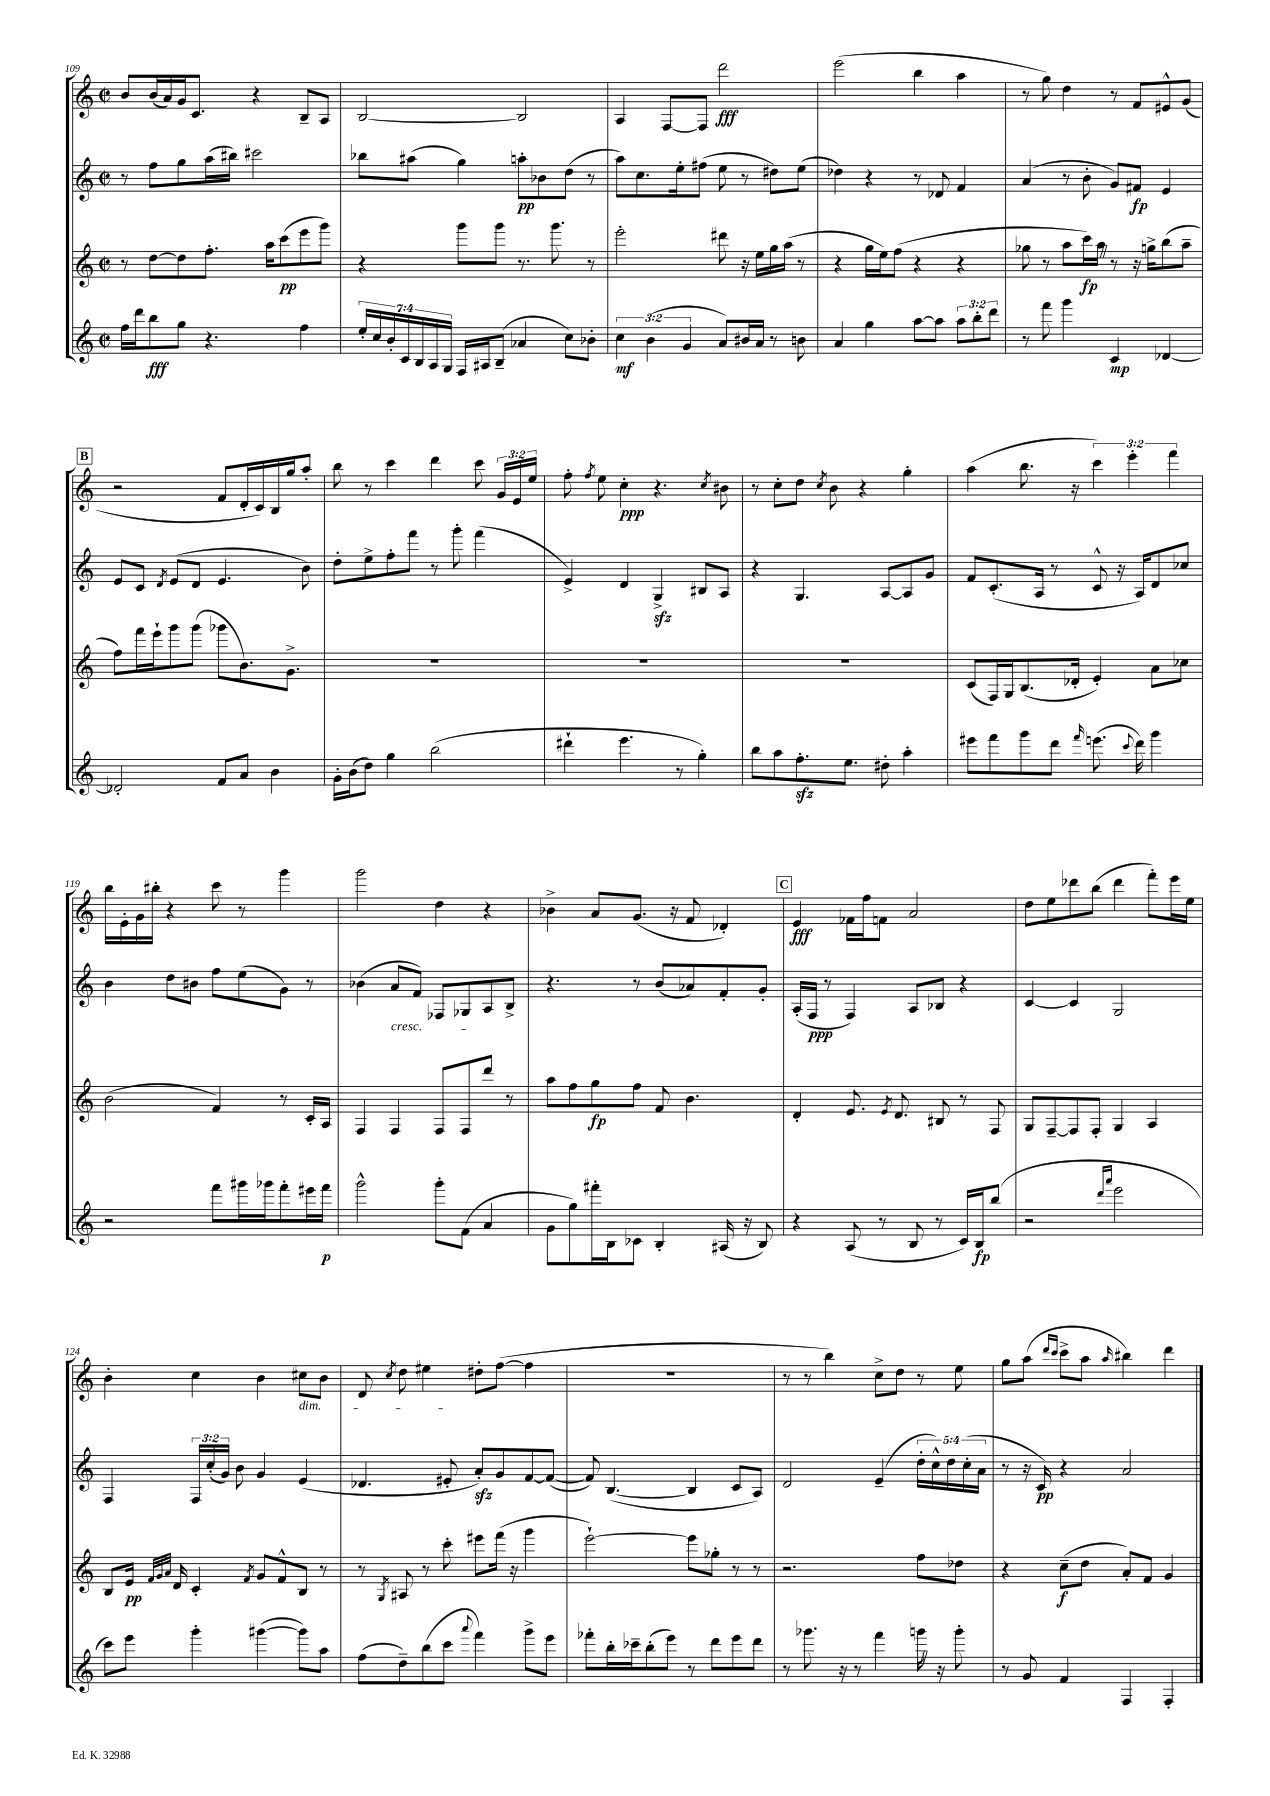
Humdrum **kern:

**kern	**kern	**kern	**kern
*staff4	*staff3	*staff2	*staff1
*clefG2	*clefG2	*clefG2	*clefG2
*k[]	*k[]	*k[]	*k[]
*M2/2	*M2/2	*M2/2	*M2/2
*met(c|)	*met(c|)	*met(c|)	*met(c|)
16ff	8r	8r	8b
16ddd	.	.	.
8bb	[8dd	8ff	(16b
.	.	.	16a)
8gg	8dd]	8gg	16g
.	.	.	8.c
4.r	8.ff'	(16aa	.
.	.	16bb#)	.
.	.	2ccc#	4r
.	16aa	.	.
.	(8ccc	.	.
4ff	8eee	.	8B~
.	8ggg)	.	8A
=	=	=	=
28ee'	4r	8bb-	[2B
28cc	.	.	.
28b'	.	.	.
28c	.	.	.
.	.	(8aa#	.
28B	.	.	.
28A	.	.	.
28G	.	.	.
16F	8ggg	4gg)	.
16A#	.	.	.
(8B~	8ggg	.	.
4a-	8.r	8aa'	2B]
.	.	8b-	.
.	8.ggg	.	.
8cc)	.	(8dd	.
8b-'	8r	8r	.
=	=	=	=
6cc	2eee'	8aa)	4A
.	.	8.cc	.
(6b	.	.	.
.	.	.	[8F
.	.	16ee'	.
6g	.	.	.
.	.	(8ff#	8F]
8a)	8ddd#	8ee	2ddd
16b#	16r	8r	.
16a	16ee	.	.
8r	16gg	8dd#)	.
.	(16aa	.	.
8b	8r	(8ee	.
=	=	=	=
4a	4r	4dd-)	(2eee
4gg	16gg	4r	.
.	16ee)	.	.
.	(8ff	.	.
[8aa	4r	8r	4bb
8aa]	.	8d-	.
12aa	4r	4f	4aa
12bb'	.	.	.
12ddd	.	.	.
=	=	=	=
8r	8gg-	(4a	8r
8fff	8r	.	8gg)
4ggg	8aa	8r	4dd
.	16ccc)	8b'	.
.	16aa	.	.
4c	8r	8g)	8r
.	16r	8f#	8f
.	16gg^	.	.
[4d-	(8bb	4e	8e#^^
.	8aa~	.	(8g
=	=	=	=
2d-']	8ff)	8e	2r
.	16fff	8c	.
.	16eee`	.	.
.	.	8qd	.
.	8ggg	(8e	.
.	(8ggg	8d	.
8f	8ggg-	4.e	8f
8a	8.b)	.	16d'
.	.	.	16c)
4b	.	.	16B
.	8.g^	.	16gg
.	.	8b)	8aa'
=	=	=	=
16g'	1r	8dd'	8bb
(16b	.	.	.
8dd)	.	8ee^	8r
4gg	.	8ff'	4ccc
.	.	8fff	.
(2bb	.	8r	4ddd
.	.	8ggg'	.
.	.	(4fff	8ccc
.	.	.	24g
.	.	.	24e
.	.	.	24ee
=	=	=	=
4ddd#`	1r	4e^)	8ff'
.	.	.	8qff
.	.	.	8ee
4.eee	.	4d	4cc'
.	.	4G^	4.r
8r	.	.	.
4gg')	.	8B#	.
.	.	.	8qcc
.	.	8A	8b#
=	=	=	=
8bb	1r	4r	8r
8aa	.	.	8cc'
8.ff'	.	4.G	8dd
.	.	.	8qcc
.	.	.	8b
8.ee	.	.	.
.	.	.	4r
8dd#'	.	[8A	.
4aa'	.	8A]	4gg'
.	.	8g	.
=	=	=	=
8eee#	(8c	8f	(4aa
8fff	16F)	(8.c'	.
.	16G	.	.
8ggg	(8.B	.	8.bb
.	.	16A	.
8ddd	.	8r	.
.	16d-'	.	16r
16qqfff	.	.	.
(8.eee	4e')	8c^^	6ccc)
.	.	16r	.
.	.	.	6eee'
8qqccc	.	.	.
16ddd)	.	16A)	.
4ggg	8a	8d	.
.	.	.	6fff
.	8cc-	8cc-	.
=	=	=	=
2r	(2b	4b	16bb
.	.	.	16e'
.	.	.	16g
.	.	.	16bb#'
.	.	8dd	4r
.	.	8b#	.
8fff	4f)	8ff	8ccc
16ggg#	.	(8ee	8r
16ggg-	.	.	.
8fff'	8r	8g)	4ggg
16eee#	16c'	8r	.
16fff	16A	.	.
=	=	=	=
2ggg^^	4F	(4b-	2ggg
.	4F	8a	.
.	.	8f)	.
8ggg'	8F	8F-	4dd
(8f	8F	8G-	.
4a	8ddd	8A	4r
.	8r	8B^	.
=	=	=	=
8g	8aa	4.r	4b-^
8gg)	8ff	.	.
16fff#'	8gg	.	8a
16B	.	.	.
8c-	8ff	8r	(8.g
4B'	8f	(8b	.
.	.	.	16r
.	4.b	8a-)	8f
(16A#	.	8f'	4d-')
16r	.	.	.
8B)	.	8g'	.
=	=	=	=
4r	4d'	(16A'	4e
.	.	16F	.
.	.	8r	.
(8A	8.e	4F)	16f-
.	.	.	16ff
8r	.	.	8f
.	8qe	.	.
.	8.d	.	.
8B	.	8A	2a
8r	8B#	8B-	.
16c)	8r	4r	.
16B	.	.	.
(8bb	8F	.	.
=	=	=	=
2r	8G	[4c	8dd
.	[8F~	.	8ee
.	8F]	4c]	8ddd-
.	8F'	.	(8bb
16qqddd	.	.	.
16qqaaa	.	.	.
2eee	4G	2G	4ddd-
.	4A	.	8fff')
.	.	.	16eee
.	.	.	16ee
=	=	=	=
8ccc)	8B	4F	4b'
8eee	16e	.	.
.	32qqf	.	.
.	32qqg	.	.
.	32qqa	.	.
.	16d	.	.
4ggg'	4c'	24F	4cc
.	.	(24cc'	.
.	.	24g)	.
.	.	8b	.
.	8qf	.	.
([4ggg#	8g	4g	4b
.	8f^^	.	.
8ggg#])	8B	(4e	8cc#
8aa	8r	.	8b
=	=	=	=
(8ff	8r	4.d-	8d
.	8qG	.	8qcc
8dd~)	8A#	.	8dd
(8bb	8r	.	4ee#
8ccc	8ccc'	8e#'	.
8qqaaa	.	.	.
4fff)	8eee#	8a')	8dd#'
.	(16fff	8g	([8ff
.	16r	.	.
8ggg^	4ggg	[8f	4ff]
8eee	.	(8f_	.
=	=	=	=
8fff-'	[2eee`)	8f])	1r
16bb'	.	([4.B	.
16ccc-~	.	.	.
(8bb'	.	.	.
8eee)	.	.	.
8r	8eee]	4B]	.
8ddd	8gg-'	.	.
8eee	8r	8c	.
8ddd	8r	8A)	.
=	=	=	=
8r	2.r	2d	8r
8.ggg-	.	.	8r
.	.	.	4bb)
16r	.	.	.
8r	.	.	.
4fff	.	(4e~	8cc^
.	.	.	8dd
16ggg	8ff	20dd'	8r
.	.	20cc^^)	.
16r	.	.	.
.	.	20dd	.
8ggg'	8dd-	.	8ee
.	.	(20cc'	.
.	.	20a	.
=	=	=	=
8r	4r	8r	8gg
8g	.	16r	(8aa
.	.	16c)	.
.	.	.	16qqddd
.	.	.	16qqccc
4f	(8cc~	4r	8ccc^
.	8dd	.	8aa
.	.	.	16qqaa
4F	8a')	2a	4bb#)
.	8f	.	.
4F'	4g	.	4ddd
==	==	==	==
*-	*-	*-	*-
